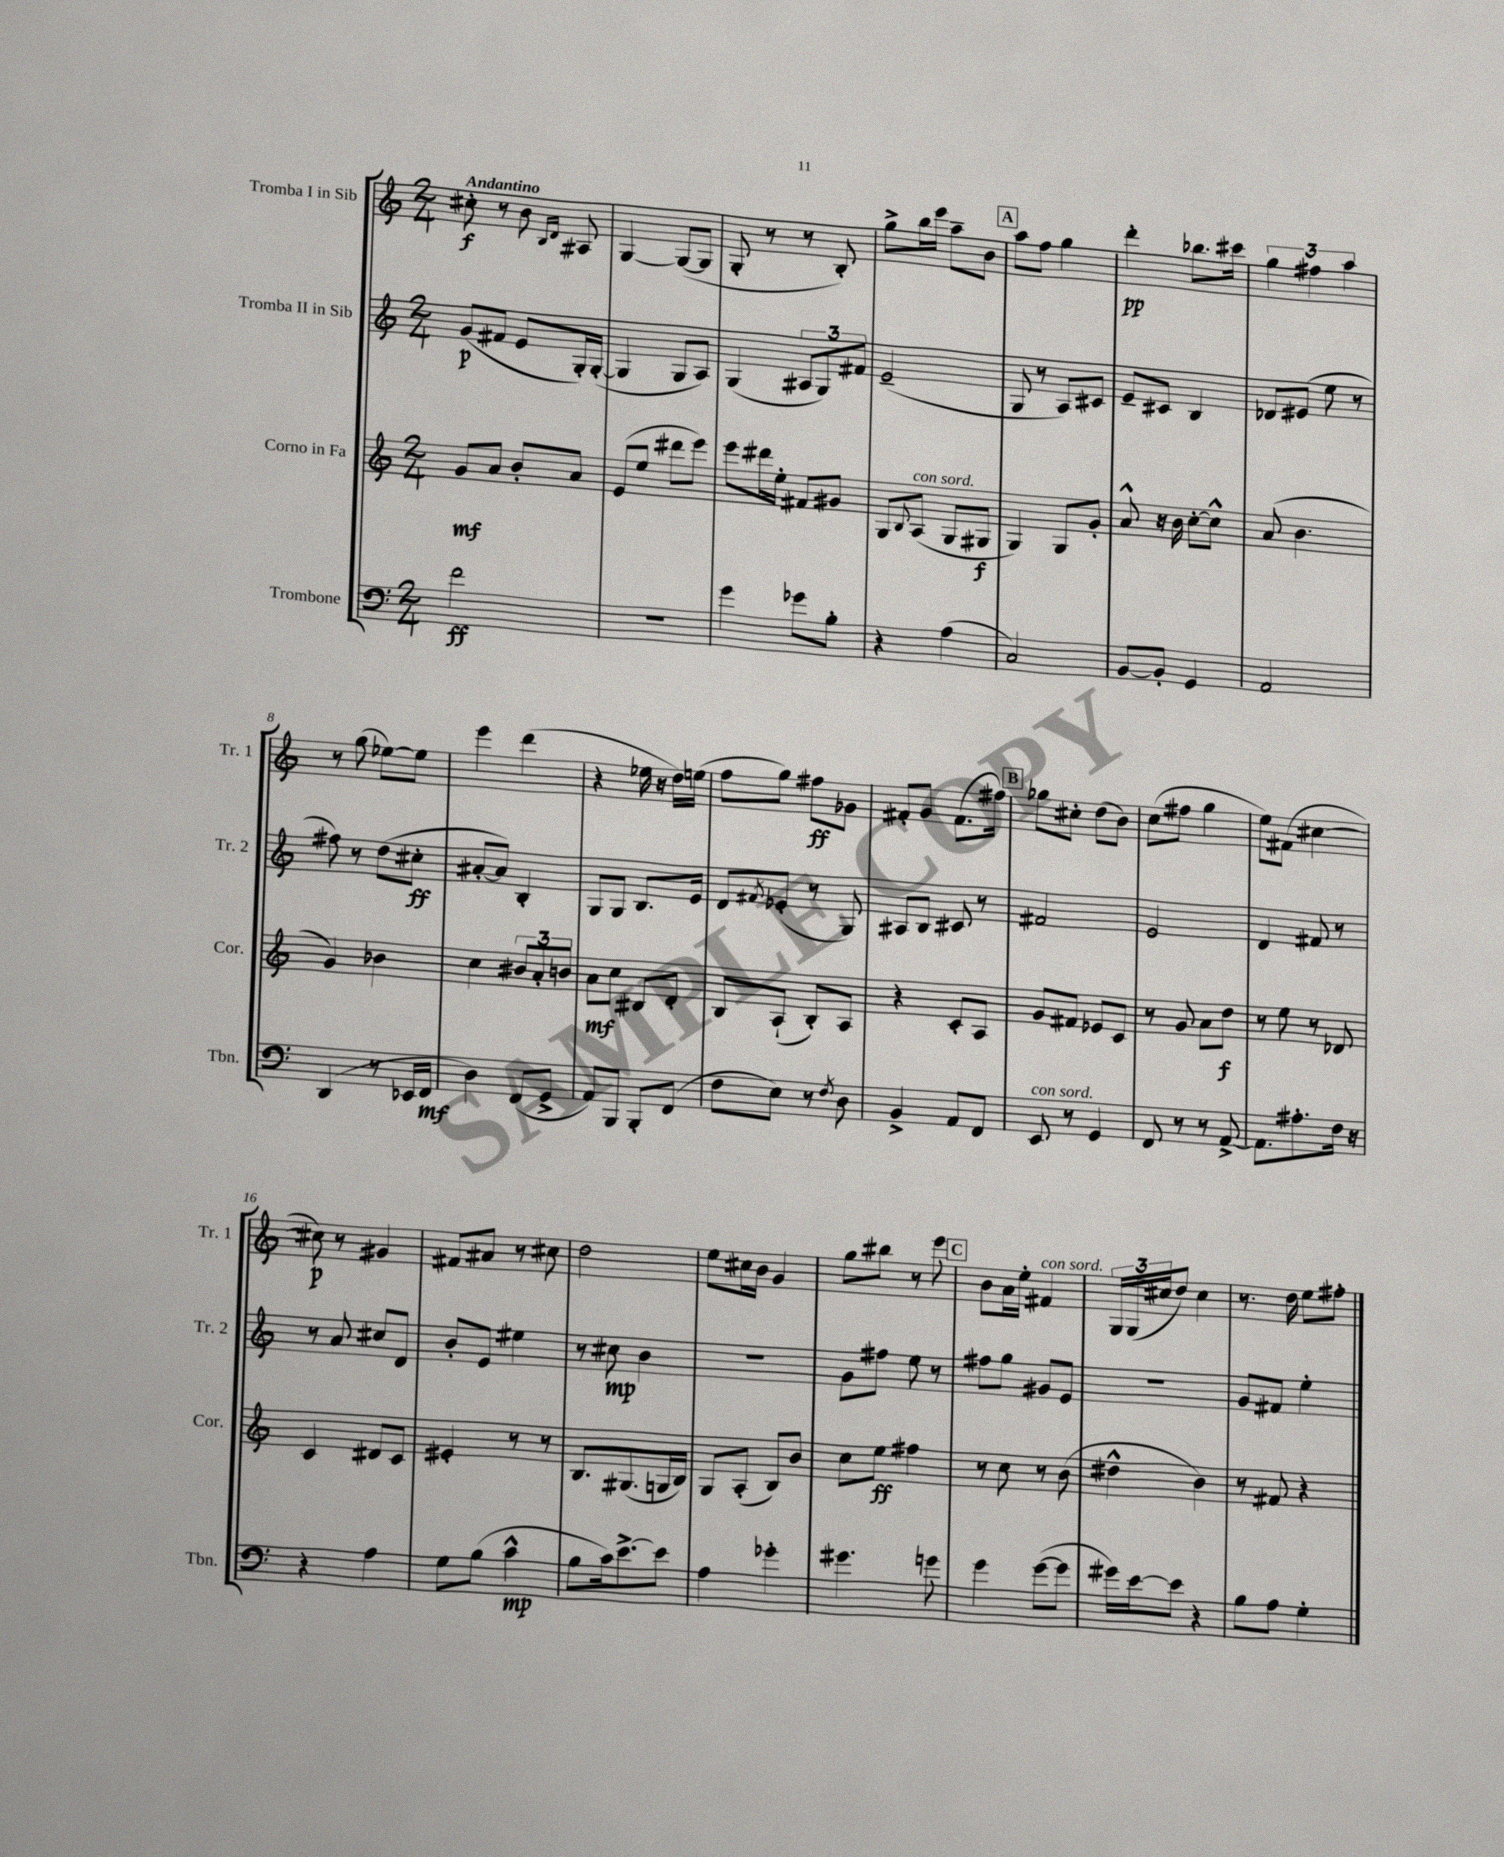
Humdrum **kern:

**kern	**dynam	**kern	**dynam	**kern	**dynam	**kern	**dynam
*part4	*part4	*part3	*part3	*part2	*part2	*part1	*part1
*staff4	*staff4	*staff3	*staff3	*staff2	*staff2	*staff1	*staff1
*I"Trombone	*	*I"Corno in Fa	*	*I"Tromba II in Sib	*	*I"Tromba I in Sib	*
*I'Tbn.	*	*I'Cor.	*	*I'Tr. 2	*	*I'Tr. 1	*
*clefF4	*	*clefG2	*	*clefG2	*	*clefG2	*
*k[]	*	*k[]	*	*k[]	*	*k[]	*
*M2/4	*	*M2/4	*	*M2/4	*	*M2/4	*
=1	=1	=1	=1	=1	=1	=1	=1
!	!	!	!	!	!	!LO:TX:a:B:t=Andantino	!
2f\	ff	8g/L	mf	(8g/L	p	8cc#X'\	f
.	.	8a/J	.	8f#X/J	.	8r	.
.	.	8b'/L	.	8e/L	.	8b\	.
.	.	.	.	.	.	16qqB/LL	.
.	.	.	.	.	.	16qqd/JJ	.
.	.	8a/J	.	16G'/L)	.	8A#X/	.
.	.	.	.	([16G'/JJ	.	.	.
=2	=2	=2	=2	=2	=2	=2	=2
2r	.	(8e/L	.	4G/]	.	[4G/	.
.	.	8ee/J	.	.	.	.	.
.	.	8ddd#X\L	.	8G/L	.	(8G/L_	.
.	.	8eee\J)	.	8A/J)	.	8G/J]	.
=3	=3	=3	=3	=3	=3	=3	=3
4g\	.	8eee\L	.	(4G/	.	8G'/	.
.	.	16ddd#X\L	.	.	.	8r	.
.	.	16ee'\JJ	.	.	.	.	.
8g-X\L	.	8f#X/L	.	12A#X/L	.	8r	.
.	.	.	.	12G/)	.	.	.
8B'\J	.	8g#X/J	.	.	.	8B'/)	.
.	.	.	.	12f#X/J	.	.	.
=4	=4	=4	=4	=4	=4	=4	=4
4r	.	8G/L	.	(2e~/	.	8gg^\L	.
.	.	8qqB/	.	.	.	.	.
!	!	!LO:TX:a:i:t=con sord.	!	!	!	!	!
.	.	(8A/J	.	.	.	16bb\L	.
.	.	.	.	.	.	16eee\JJ	.
(4A\	.	8G/L	.	.	.	8aa~\L	.
.	.	8G#X/J	f	.	.	8b\J	.
!!LO:REH:place=s1:t=A
=5	=5	=5	=5	=5	=5	=5	=5
2C/)	.	4G/)	.	8G/	.	8aa\L	.
.	.	.	.	8r	.	8ff\J	.
.	.	8G/L	.	8A/L)	.	4gg\	.
.	.	8g'/J	.	8c#X/J	.	.	.
=6	=6	=6	=6	=6	=6	=6	=6
[8BB/L	.	8a^^/	.	8e~/L	.	4ddd'\	pp
8BB'/J]	.	16r	.	8c#X/J	.	.	.
.	.	16b\	.	.	.	.	.
4GG/	.	[8cc'\L	.	4B/	.	8.bb-X\L	.
.	.	8cc^^\J]	.	.	.	.	.
.	.	.	.	.	.	16ccc#X\Jk	.
=7	=7	=7	=7	=7	=7	=7	=7
2AA/	.	(8a/	.	8d-X/L	.	6gg\	.
.	.	4.b\	.	(8e#X/J	.	.	.
.	.	.	.	.	.	6ff#X\	.
.	.	.	.	8ee\	.	.	.
.	.	.	.	.	.	6aa\	.
.	.	.	.	8r	.	.	.
!!LO:LB:g=z
=8	=8	=8	=8	=8	=8	=8	=8
(4DD/	.	4g/)	.	8ff#X\)	.	8r	.
.	.	.	.	8r	.	(8gg\	.
8r	.	4b-X\	.	(8dd\L	.	[8ee-X\L)	.
16EE-X/LL	.	.	.	8cc#X'\J	ff	8ee-\J]	.
16FF/JJ	mf	.	.	.	.	.	.
=9	=9	=9	=9	=9	=9	=9	=9
4D\)	.	4cc\	.	[8a#X'/L	.	4eee\	.
.	.	.	.	8a#/J])	.	.	.
(8FF/L	.	12b#X/L	.	4B'/	.	(4ddd\	.
.	.	12a'/	.	.	.	.	.
8GG^/J	.	.	.	.	.	.	.
.	.	12bn/J	.	.	.	.	.
=10	=10	=10	=10	=10	=10	=10	=10
8AA/L)	.	8a\L	mf	8G/L	.	4r	.
8BBB/J	.	8cc\J	.	8G/J	.	.	.
8BBB'/L	.	8B#X/L	.	8.B/L	.	16ee-X\	.
.	.	.	.	.	.	16r	.
(8FF/J	.	8d'/J	.	.	.	16dd\LL)	.
.	.	.	.	16e/Jk	.	(16een\JJ	.
=11	=11	=11	=11	=11	=11	=11	=11
8F\L	.	8B/L	.	8d/L	.	8ff\L	.
.	.	.	.	8qf#X/	.	.	.
8E\J)	.	(8A`/J	.	(8e-X'/J	.	8gg\J)	.
8r	.	8B'/L)	.	8r	.	8ff#X\L	ff
8qF/	.	.	.	.	.	.	.
8D\	.	8A/J	.	8G/)	.	8g-X\J	.
=12	=12	=12	=12	=12	=12	=12	=12
4BB^/	.	4r	.	8A#X/L	.	8f#X'/L	.
.	.	.	.	8B/J	.	8g/J	.
8AA/L	.	8c'/L	.	8c#X/	.	(8.f#\L	.
8FF/J	.	8A/J	.	8r	.	.	.
.	.	.	.	.	.	16ff#X\Jk)	.
!!LO:REH:place=s1:t=B
=13	=13	=13	=13	=13	=13	=13	=13
!LO:TX:a:i:t=con sord.	!	!	!	!	!	!	!
8EE/	.	8g/L	.	2f#X/	.	8gg-X\L	.
8r	.	8f#X/J	.	.	.	8cc#X'\J	.
4GG/	.	8e-X/L	.	.	.	(8dd\L	.
.	.	8c/J	.	.	.	8b\J)	.
=14	=14	=14	=14	=14	=14	=14	=14
8FF/	.	8r	.	2e/	.	(8cc\L	.
8r	.	8g/	.	.	.	8ff#X\J	.
8r	.	8a\L	.	.	.	4gg\	.
[8AA^/	.	8dd\J	f	.	.	.	.
=15	=15	=15	=15	=15	=15	=15	=15
8.AA\L]	.	8r	.	4d/	.	8ee\L)	.
.	.	8ee\	.	.	.	(8f#X\J	.
8.A#X'\	.	.	.	.	.	.	.
.	.	8r	.	8f#X/	.	[4cc#X\	.
16F\Jk	.	8d-X/	.	8r	.	.	.
16r	.	.	.	.	.	.	.
!!LO:LB:g=z
=16	=16	=16	=16	=16	=16	=16	=16
4r	.	4c/	.	8r	.	8cc#X\])	p
.	.	.	.	8a/	.	8r	.
4A\	.	8d#X/L	.	8cc#X/L	.	4g#X/	.
.	.	8c/J	.	8d/J	.	.	.
=17	=17	=17	=17	=17	=17	=17	=17
8G\L	.	4e#X'/	.	8b'/L	.	8f#X/L	.
(8B\J	.	.	.	8e/J	.	8a#X/J	.
4c^^\	mp	8r	.	4ee#X\	.	8r	.
.	.	8r	.	.	.	8cc#X\	.
=18	=18	=18	=18	=18	=18	=18	=18
8B\L	.	8.B/L	.	8r	.	2dd\	.
16c\k)	.	.	.	8cc#X\	mp	.	.
[8.e^\	.	(8.G#X/	.	.	.	.	.
.	.	.	.	4b\	.	.	.
8e\J]	.	16Gn/L	.	.	.	.	.
.	.	16B/JJ)	.	.	.	.	.
=19	=19	=19	=19	=19	=19	=19	=19
4A\	.	8G/L	.	2r	.	8ee\L	.
.	.	(8A'/J	.	.	.	16cc#X\L	.
.	.	.	.	.	.	16b\JJ	.
4g-X'\	.	8B/L)	.	.	.	4g/	.
.	.	8b/J	.	.	.	.	.
=20	=20	=20	=20	=20	=20	=20	=20
4.g#X\	.	8cc\L	.	8g\L	.	8gg\L	.
.	.	8ee\J	ff	8ff#X\J	.	8bb#X\J	.
.	.	4ff#X\	.	8ee\	.	8r	.
8gn\	.	.	.	8r	.	8eee\	.
!!LO:REH:place=s1:t=C
=21	=21	=21	=21	=21	=21	=21	=21
4g\	.	8r	.	8ff#X\L	.	8b\L	.
.	.	8cc\	.	8gg\J	.	16a\L	.
.	.	.	.	.	.	16ee'\JJ	.
!	!	!	!	!	!	!LO:TX:a:i:t=con sord.	!
([8g\L	.	8r	.	8g#X/L	.	4f#X/	.
8g\J]	.	(8b\	.	8e/J	.	.	.
=22	=22	=22	=22	=22	=22	=22	=22
16g#X\LL)	.	4dd#X^^\	.	2r	.	24G/LL	.
.	.	.	.	.	.	(24G/	.
[16e\J	.	.	.	.	.	.	.
.	.	.	.	.	.	24cc#X/J	.
8e\J]	.	.	.	.	.	8dd/J)	.
4r	.	4b\)	.	.	.	4cc#\	.
=23	=23	=23	=23	=23	=23	=23	=23
8B\L	.	8r	.	8g/L	.	8.r	.
8A\J	.	8f#X/	.	8f#X/J	.	.	.
.	.	.	.	.	.	16dd\	.
4G'\	.	4r	.	4ee'\	.	8ee\L	.
.	.	.	.	.	.	8ff#X'\J	.
==	==	==	==	==	==	==	==
*-	*-	*-	*-	*-	*-	*-	*-
